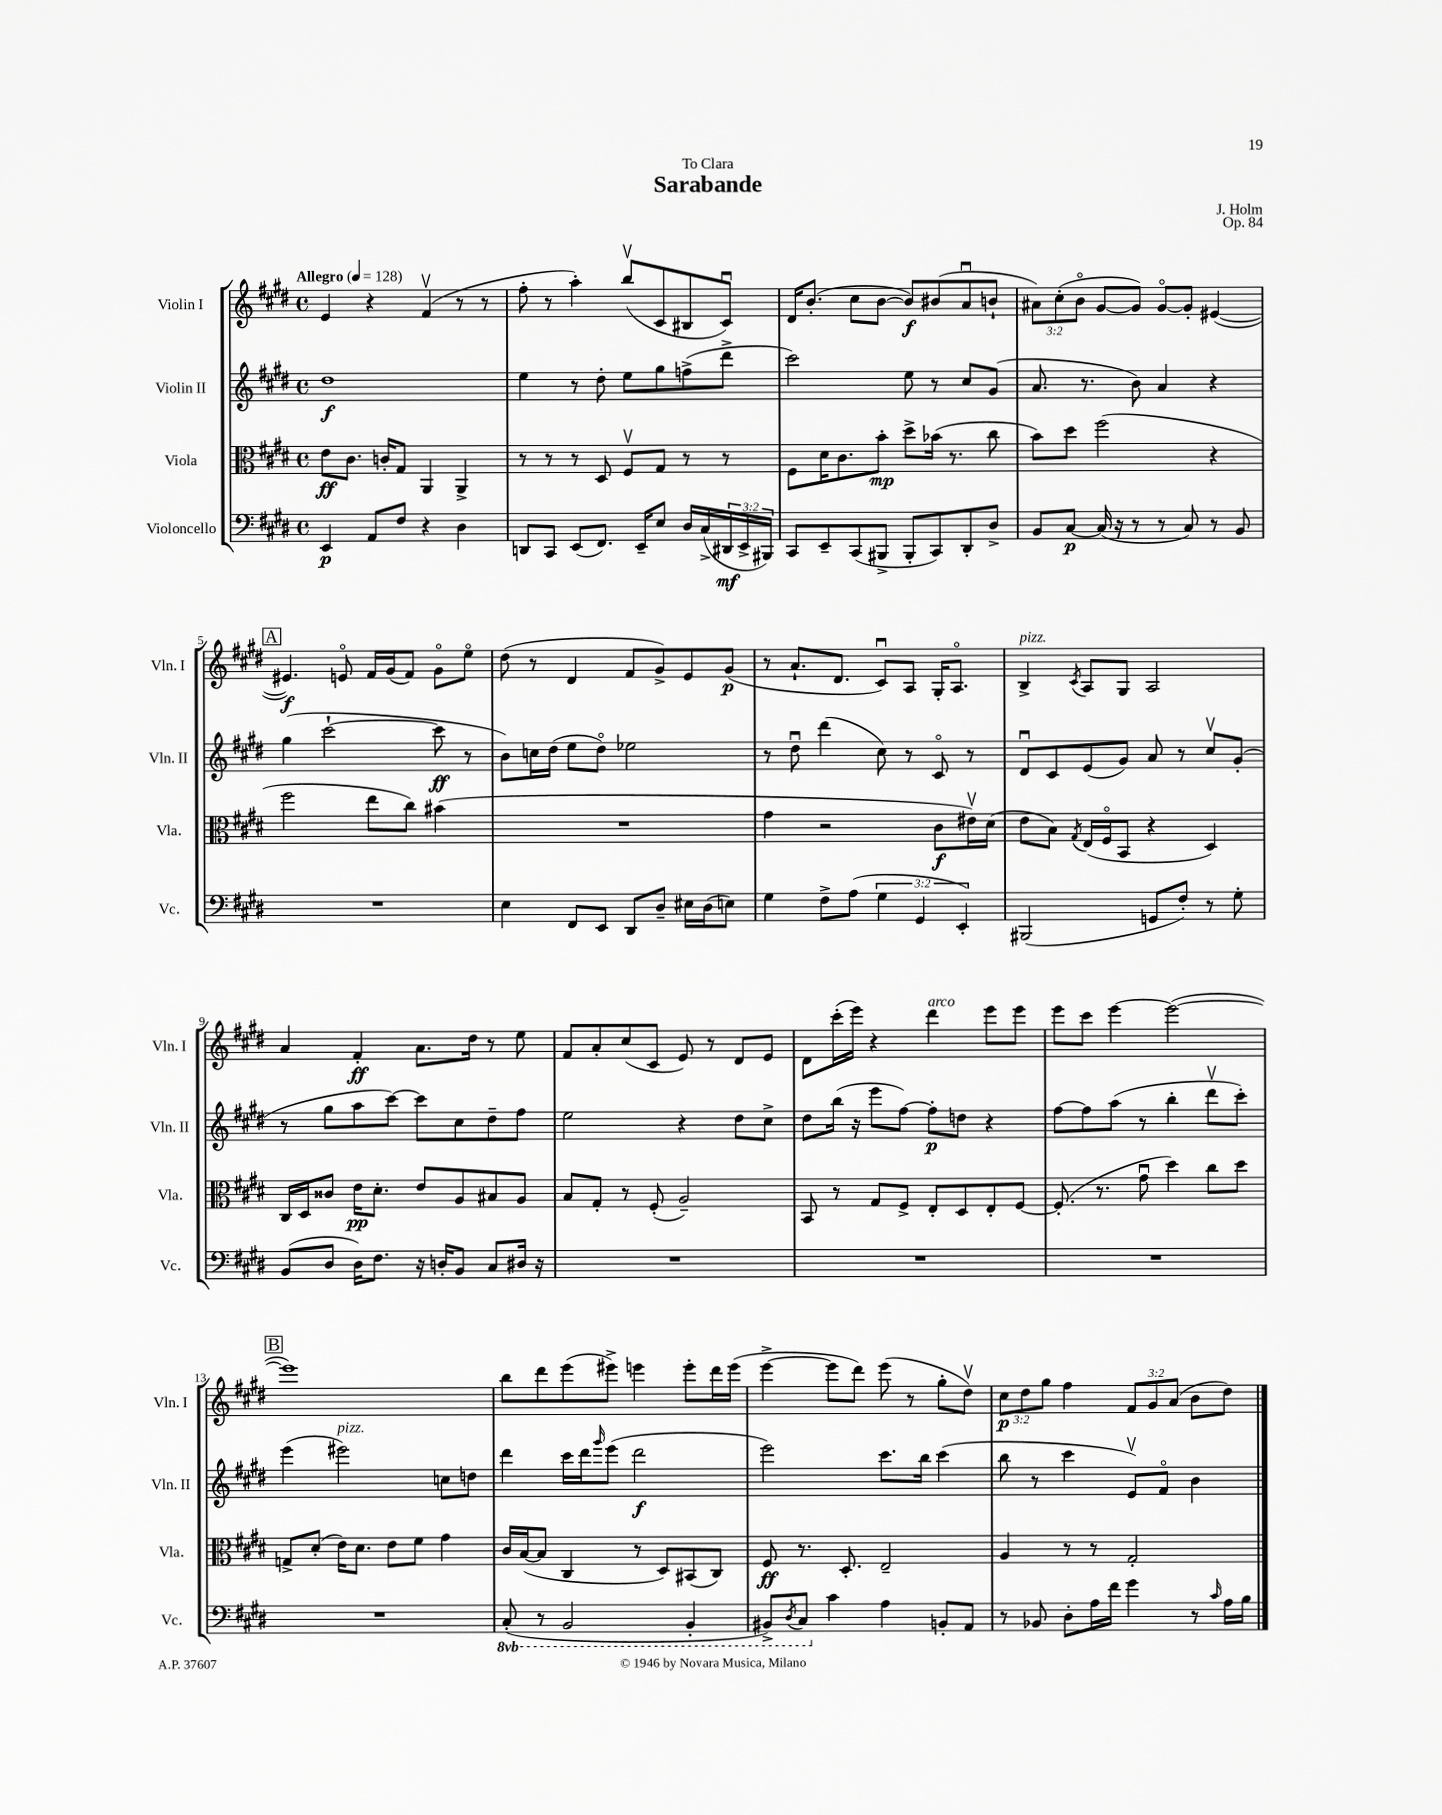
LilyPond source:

\header { title = "Sarabande" composer = "J. Holm" dedication = "To Clara" opus = "Op. 84" }
<<
\new StaffGroup <<
\new Staff = "s0" \with { instrumentName = "Violin I" shortInstrumentName = "Vln. I" } {
    \clef treble \key e \major \defaultTimeSignature \time 4/4 \override Staff.TupletNumber.text = #tuplet-number::calc-fraction-text \tempo "Allegro" 4 = 128
    e'4 r4 fis'4\upbow( r8 r8 |
    fis''8-. r8 a''4-.) b''8\upbow( cis'8 bis8 cis'8\downbow) |
    dis'16 b'8.-.( cis''8 b'8~ b'8\f) bis'8( a'8\downbow b'8-! |
    \tuplet 3/2 { ais'8) cis''8-.( b'8\flageolet } gis'8~ gis'8) gis'8~\flageolet gis'8-. eis'4~( |
    \mark \markup { \box "A" } eis'4.\f) e'8\flageolet fis'16 gis'16( fis'8) gis'8\flageolet e''8\flageolet |
    dis''8( r8 dis'4 fis'8 gis'8->) e'8 gis'8\p( |
    r8 a'8.-! dis'8. cis'8\downbow) a8 gis16-. a8.\flageolet |
    b4->^\markup { \italic "pizz." } \acciaccatura { cis'8 } a8 gis8 a2 |
    a'4 fis'4-.\ff a'8. dis''16 r8 e''8 |
    fis'8 a'8-. cis''8( cis'8 e'8) r8 dis'8 e'8 |
    dis'8 cis'''16-.( e'''16) r4 dis'''4^\markup { \italic "arco" } e'''8 e'''8 |
    e'''8 cis'''8 e'''4~ e'''2~( |
    \mark \markup { \box "B" } e'''1) |
    b''8 dis'''8 e'''8( eis'''8->) e'''4 e'''8-. dis'''16 e'''16( |
    e'''4~-> e'''8 dis'''8) e'''8( r8 gis''8-. dis''8\upbow) |
    \tuplet 3/2 { cis''8\p dis''8 gis''8 } fis''4 \tuplet 3/2 { fis'8 gis'8 a'8( } b'8 dis''8) \bar "|." |
}
\new Staff = "s1" \with { instrumentName = "Violin II" shortInstrumentName = "Vln. II" } {
    \clef treble \key e \major \defaultTimeSignature \time 4/4
    dis''1\f |
    e''4 r8 dis''8-. e''8 gis''8 f''8->( dis'''8-> |
    cis'''2) e''8 r8 cis''8 gis'8( |
    a'8. r8. b'8) a'4 r4 |
    \mark \markup { \box "A" } gis''4( cis'''2~-! cis'''8\ff r8 |
    b'8) c''16 dis''16( e''8 dis''8\flageolet) ees''2 |
    r8 dis''8\downbow dis'''4( cis''8) r8 cis'8\flageolet r8 |
    dis'8\downbow cis'8 e'8( gis'8) a'8 r8 cis''8\upbow gis'8-.( |
    r8 gis''8 a''8 cis'''8~) cis'''8 cis''8 dis''8-- fis''8 |
    e''2 r4 dis''8 cis''8-> |
    dis''8 b''16( r16 e'''8 fis''8~) fis''8-.\p d''8 r4 |
    fis''8~ fis''8 a''8( r8 b''4-. dis'''8\upbow cis'''8-.) |
    \mark \markup { \box "B" } e'''4( eis'''2^\markup { \italic "pizz." }) c''8 d''8 |
    dis'''4 cis'''16 dis'''16 \grace { gis'''16 } e'''8( dis'''2\f |
    e'''2) cis'''8. b''16 cis'''4( |
    b''8 r8 cis'''4 e'8\upbow) fis'8\flageolet b'4 \bar "|." |
}
\new Staff = "s2" \with { instrumentName = "Viola" shortInstrumentName = "Vla." } {
    \clef alto \key e \major \defaultTimeSignature \time 4/4
    e'8\ff cis'8. c'16-. gis8 a,4 a,4-> |
    r8 r8 r8 dis8 fis8\upbow gis8 r8 r8 |
    fis8 dis'16 cis'8. b'8-.\mp dis''8-> bes'16( r8. cis''8 |
    b'8) dis''8 fis''2( r4 |
    \mark \markup { \box "A" } fis''2 e''8 cis''8) bis'4( |
    R1 |
    gis'4 r2 cis'8\f eis'16\upbow) dis'16( |
    e'8 b8) \acciaccatura { gis8 } e16( fis16\flageolet b,8 r4 dis4) |
    cis16 dis16 cisis'8 e'16\pp dis'8.-. e'8 a8 bis8 a8 |
    b8 gis8-. r8 fis8-.( a2--) |
    b,8 r8 gis8 fis8-> e8-. dis8 e8-. fis8~ |
    fis8.-.( r8. gis'8\downbow dis''4) cis''8 dis''8 |
    \mark \markup { \box "B" } g8-> dis'8-.( e'16) dis'8. e'8 fis'8 gis'4 |
    cis'16 b16~( b8 cis4 r8 dis8) bis,8( cis8) |
    fis8\ff r8. dis8.-. e2-- |
    a4 r8 r8 gis2-. \bar "|." |
}
\new Staff = "s3" \with { instrumentName = "Violoncello" shortInstrumentName = "Vc." } {
    \clef bass \key e \major \defaultTimeSignature \time 4/4 \override Staff.TupletNumber.text = #tuplet-number::calc-fraction-text \set Staff.ottavationMarkups = #ottavation-simple-ordinals
    e,4\p a,8 fis8 r4 dis4 |
    d,8 cis,8 e,8( fis,8.) e,16-- e8 dis16 cis16->( \tuplet 3/2 { dis,16\mf e,16-> bis,,16) } |
    cis,8 e,8-- cis,8( bis,,8-> bis,,8-. cis,8) dis,8-. dis8-> |
    b,8 cis8~\p cis16( r16 r8 r8 cis8) r8 b,8 |
    \mark \markup { \box "A" } R1 |
    e4 fis,8 e,8 dis,8 dis8-- eis16 dis16( e8) |
    gis4 fis8-> a8( \tuplet 3/2 { gis4 gis,4 e,4-.) } |
    bis,,2( g,8 fis8-.) r8 gis8-. |
    b,8( dis8 dis16) fis8. r16 d16-. b,8 cis8 dis16 r16 |
    R1 |
    R1 |
    R1 |
    \mark \markup { \box "B" } R1 |
    \ottava #-1 cis,8-.( r8 b,,2 b,,4-. |
    bis,,8->) \acciaccatura { dis,8 } cis,8 \ottava #0 cis'4 a4 b,!8-. a,8 |
    r8 bes,8 dis8-. a16 fis'16 gis'4 r8 \grace { cis'16 } a16 b16 \bar "|." |
}
>>
>>
